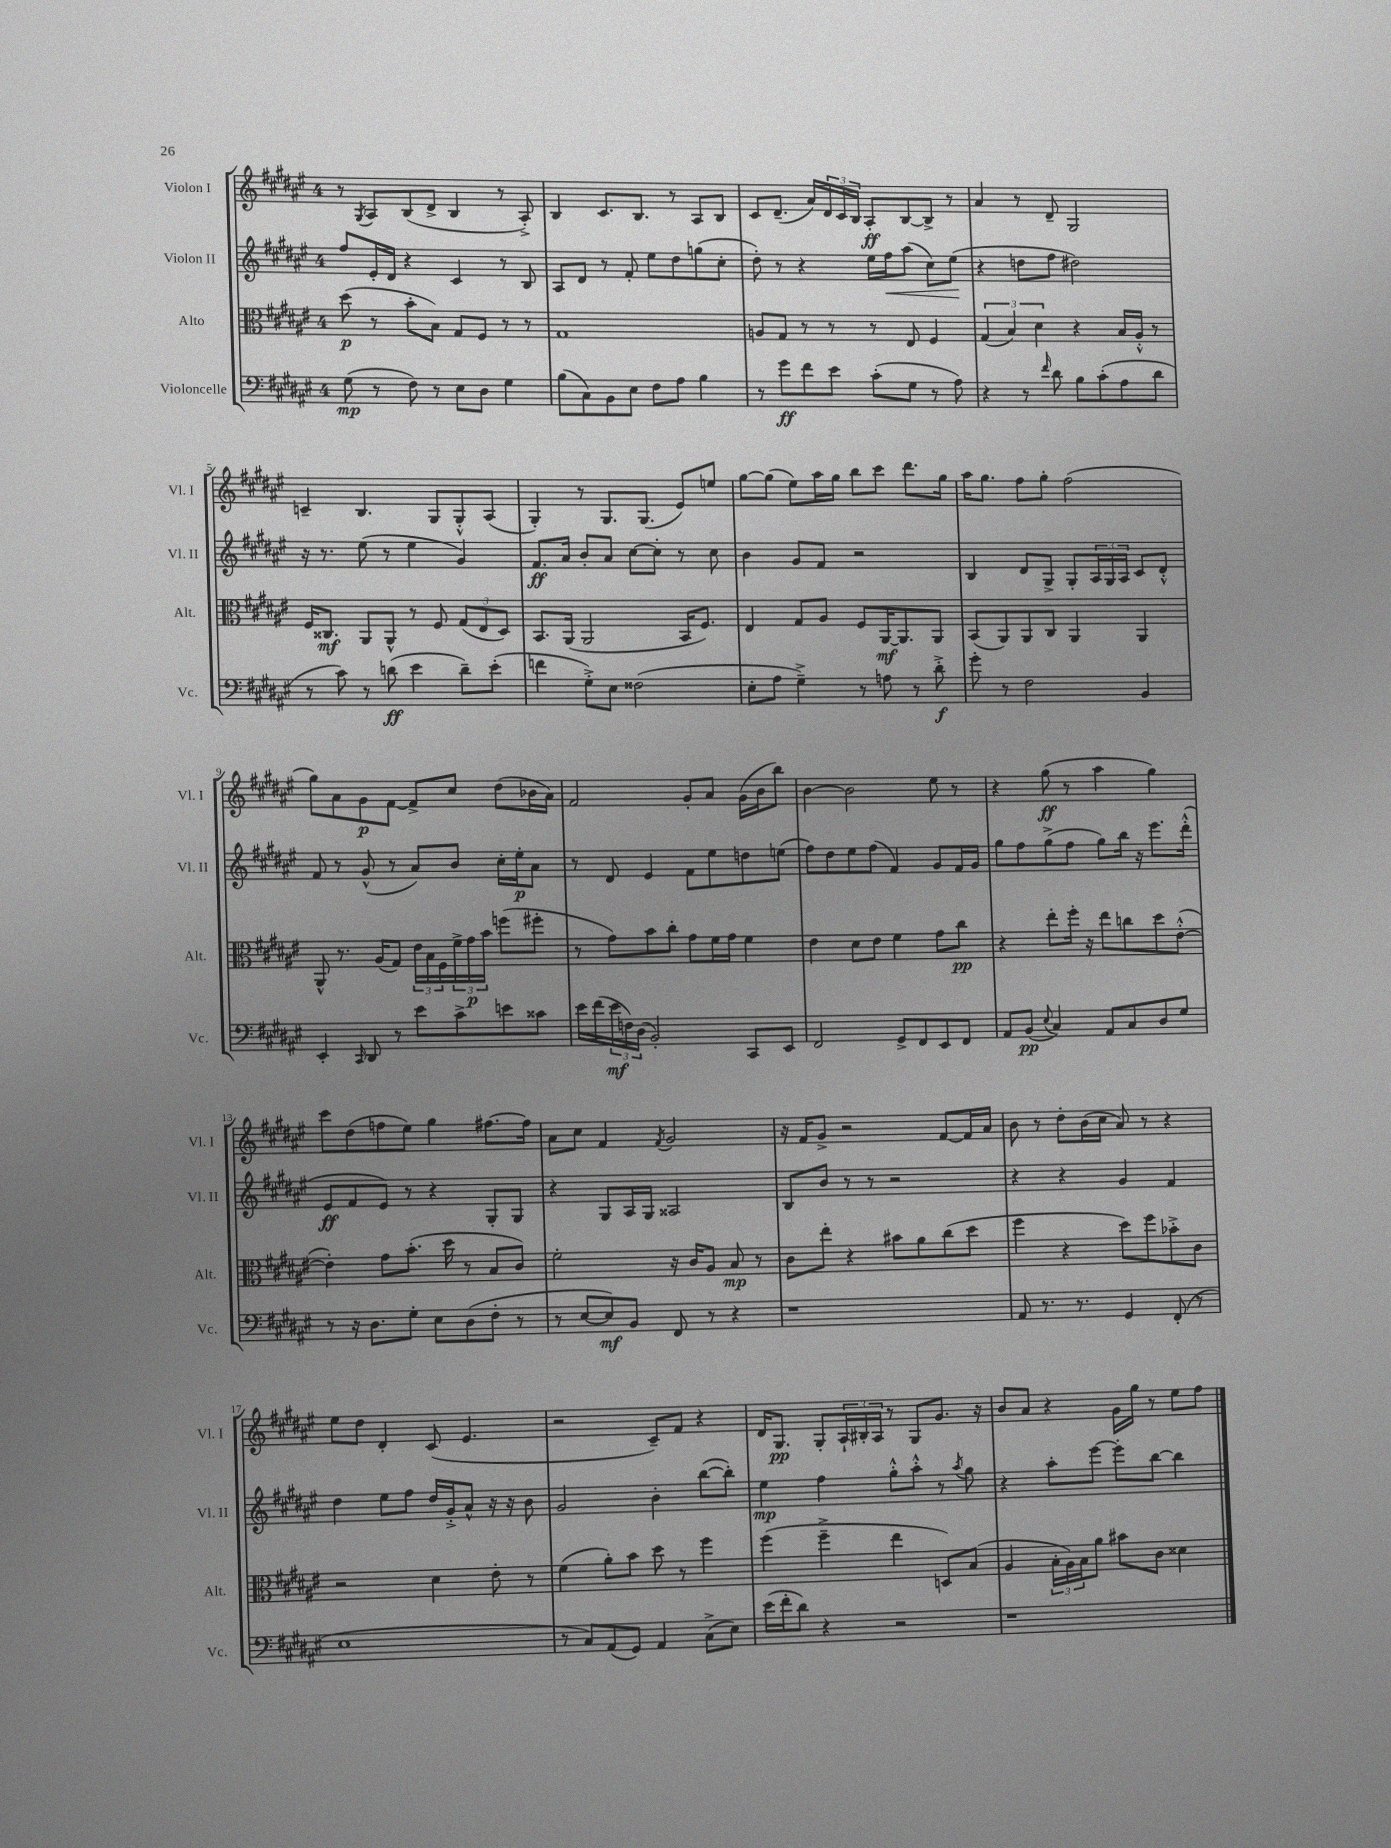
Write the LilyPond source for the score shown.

<<
\new StaffGroup <<
\new Staff = "s0" \with { instrumentName = "Violon I" shortInstrumentName = "Vl. I" } {
    \clef treble \key fis \major \once \override Staff.TimeSignature.style = #'single-digit \time 4/4
    r8 \acciaccatura { gis8 } ais8 b8( dis'8-> b4 r8 ais8-.->) |
    b4 cis'8. b8. r8 ais8 b8 |
    cis'8 dis'8.--( ais'16) \tuplet 3/2 { dis'16 cis'16 b16 } ais8-.\ff b8~ b8-> r8 |
    ais'4 r8 dis'8-- gis2 |
    c'4-- b4. gis8 gis8-.-^ ais8( |
    gis4-.) r8 gis8. gis8.( eis'8) e''8 |
    gis''8~ gis''8( eis''8) ais''16 gis''16 b''8 cis'''8 dis'''8. gis''16 |
    ais''16 gis''8. fis''8 gis''8-. fis''2( |
    gis''8) ais'8 gis'8\p fis'8~ fis'8-> cis''8 dis''8( bes'16 ais'16) |
    fis'2 gis'8-. ais'8 gis'16( b'16 b''8) |
    b'4~ b'2 eis''8 r8 |
    r4 gis''8\ff( r8 ais''4 gis''4) |
    cis'''8 dis''8( f''8 eis''8) gis''4 fis''8.~ fis''16 |
    ais'8 cis''8 fis'4 \acciaccatura { fis'8 } gis'2 |
    r16 fis'16 gis'8-> r2 fis'8~ fis'16 ais'16 |
    b'8 r8 dis''8-. b'16( cis''16 ais'8) r8 r4 |
    eis''8 dis''8 dis'4-. cis'8( eis'4. |
    r2 cis'8--) fis'8 r4 |
    dis'16 gis8.\pp gis8-. \tuplet 3/2 { ais16-! bis16-. ais16 } r8 gis8 gis'8. r16 |
    b'8 ais'8 r4 gis'16 gis''16 r8 eis''8 fis''8 \bar "|." |
}
\new Staff = "s1" \with { instrumentName = "Violon II" shortInstrumentName = "Vl. II" } {
    \clef treble \key fis \major \once \override Staff.TimeSignature.style = #'single-digit \time 4/4
    fis''8 eis'16-. dis'16 r4 cis'4 r8 b8 |
    ais8 dis'8 r8 fis'8-. eis''8 dis''8 g''8( cis''8-. |
    dis''8-.) r8 r4 eis''16 fis''16\< ais''8( cis''8) eis''8\!( |
    r4 d''8 fis''8 dis''2) |
    r16 r8. eis''8( r8 eis''4 gis'4) |
    fis'8.\ff ais'16 b'8-. ais'8 cis''8~ cis''8-. r8 cis''8 |
    b'4 gis'8 fis'8 r2 |
    b4 dis'8 gis8-> gis8-. \tuplet 3/2 { ais16 gis16 ais16 } cis'8 dis'8-.-^ |
    fis'8 r8 gis'8-^( r8 ais'8) b'8 cis''16-. eis''16-.\p ais'8 |
    r8 dis'8 eis'4 fis'8 eis''8 d''8 e''8( |
    fis''8) dis''8 eis''8 fis''8( fis'4) gis'8 fis'16 gis'16 |
    gis''8 fis''8 gis''8->( fis''8 gis''8) b''16 r16 eis'''8. dis'''16-.-^( |
    eis'8\ff fis'8 eis'8) r8 r4 gis8-. gis8 |
    r4 gis8 ais16 gis16 aisis2 |
    b8 b'8 r8 r8 r2 |
    r4 r4 gis'4 fis'4 |
    dis''4 eis''8 fis''8 dis''16 gis'16-.-> ais'8-^ r16 r16 b'8 |
    gis'2 b'4-. b''8~( b''8-.) |
    eis''4\mp fis''4 gis''8-.-^ ais''8-.-^ r8 \acciaccatura { ais''8 } gis''8 |
    r4 ais''8-. eis'''8~ eis'''8-. b''8~ b''4 \bar "|." |
}
\new Staff = "s2" \with { instrumentName = "Alto" shortInstrumentName = "Alt." } {
    \clef alto \key fis \major \once \override Staff.TimeSignature.style = #'single-digit \time 4/4
    dis''8\p( r8 b'8-. b8) gis8 fis8 r8 r8 |
    gis1 |
    a8 gis8 r8 r8 r8 eis8 fis4 |
    \tuplet 3/2 { gis4( b4) dis'4 } r4 b16 ais16-.-^ r8 |
    fis16 cisis8.\mf ais,8 ais,8-^ r8 fis8 \tuplet 3/2 { gis8( eis8 dis8) } |
    b,8. ais,16( ais,2 b,16 fis8.) |
    eis4 gis8 ais8 fis8 ais,16~\mf ais,8. ais,8 |
    b,8( ais,8) ais,8 cis8 ais,4 ais,4 |
    ais,8-^ r8. ais16( gis8) \tuplet 3/2 { eis'16 b16 fis16 } \tuplet 3/2 { fis'16-> gis'16\p b'16 } f''8( fis''8-. |
    r8 gis'8) b'8 cis''8-. gis'8 fis'16 gis'16 fis'4 |
    eis'4 dis'8 eis'8 fis'4 gis'8 cis''8\pp |
    r4 eis''8-. fis''16-. r16 eis''8 c''8 dis''8 eis'8~-.-^( |
    eis'4-.) gis'8 b'8.-.( dis''16 r8 b8 cis'8) |
    fis'2-. r16 cis'16 ais8 b8\mp r8 |
    cis'8 eis''8-. r4 bis'8 ais'8 cis''8( dis''8 |
    fis''4 r4 dis''8) fis''8 bes'8-.-> cis'8 |
    r2 dis'4 eis'8-. r8 |
    fis'4( ais'8-.) b'8 dis''8 r8 fis''4 |
    fis''4( fis''4---> eis''4 d8) b8( |
    ais4 \tuplet 3/2 { b16-. ais16) b16 } ais'8 bis'8 cis'8 disis'4 \bar "|." |
}
\new Staff = "s3" \with { instrumentName = "Violoncelle" shortInstrumentName = "Vc." } {
    \clef bass \key fis \major \once \override Staff.TimeSignature.style = #'single-digit \time 4/4
    gis8\mp( r8 fis8) r8 eis8 dis8 gis4 |
    b8( cis8) b,8 eis8 fis8 ais8 b4 |
    r8 gis'8\ff fis'8 eis'8 cis'8-.( gis8 r8 ais8) |
    r4 r8 \grace { fis'16 } dis'8 b8 cis'8-.( ais8 dis'8 |
    r8 cis'8) r8 d'8\ff( eis'4 d'8--) eis'8-.( |
    f'4 gis8-.->) eis8 fisis2( |
    eis8-. ais8 gis4--->) r8 a8 r8 dis'8-.->\f |
    gis'8-. r8 fis2 b,4 |
    eis,4-. \grace { cis,16 } dis,8 r8 eis'8 cis'8-> e'8 cisis'8 |
    eis'16 fis'16( \tuplet 3/2 { eis'16\mf f16) dis16( } b,2-.) cis,8 eis,8 |
    fis,2 gis,8-> fis,8 eis,8 fis,8 |
    ais,8 b,8\pp( \appoggiatura { eis8 } cis4) ais,8 cis8 dis8 gis8 |
    r8 r16 dis8. gis8-. eis8 dis8( fis8-. r8 |
    r8 eis8~ eis8\mf) b,8 fis,8 r8 r4 |
    r1 |
    ais,8 r8. r8. gis,4 fis,8-.( r8 |
    eis1 |
    r8 cis8) ais,8( gis,8) ais,4 cis8->( eis8) |
    eis'16( fis'16-. dis'8) r4 r2 |
    r1 \bar "|." |
}
>>
>>
